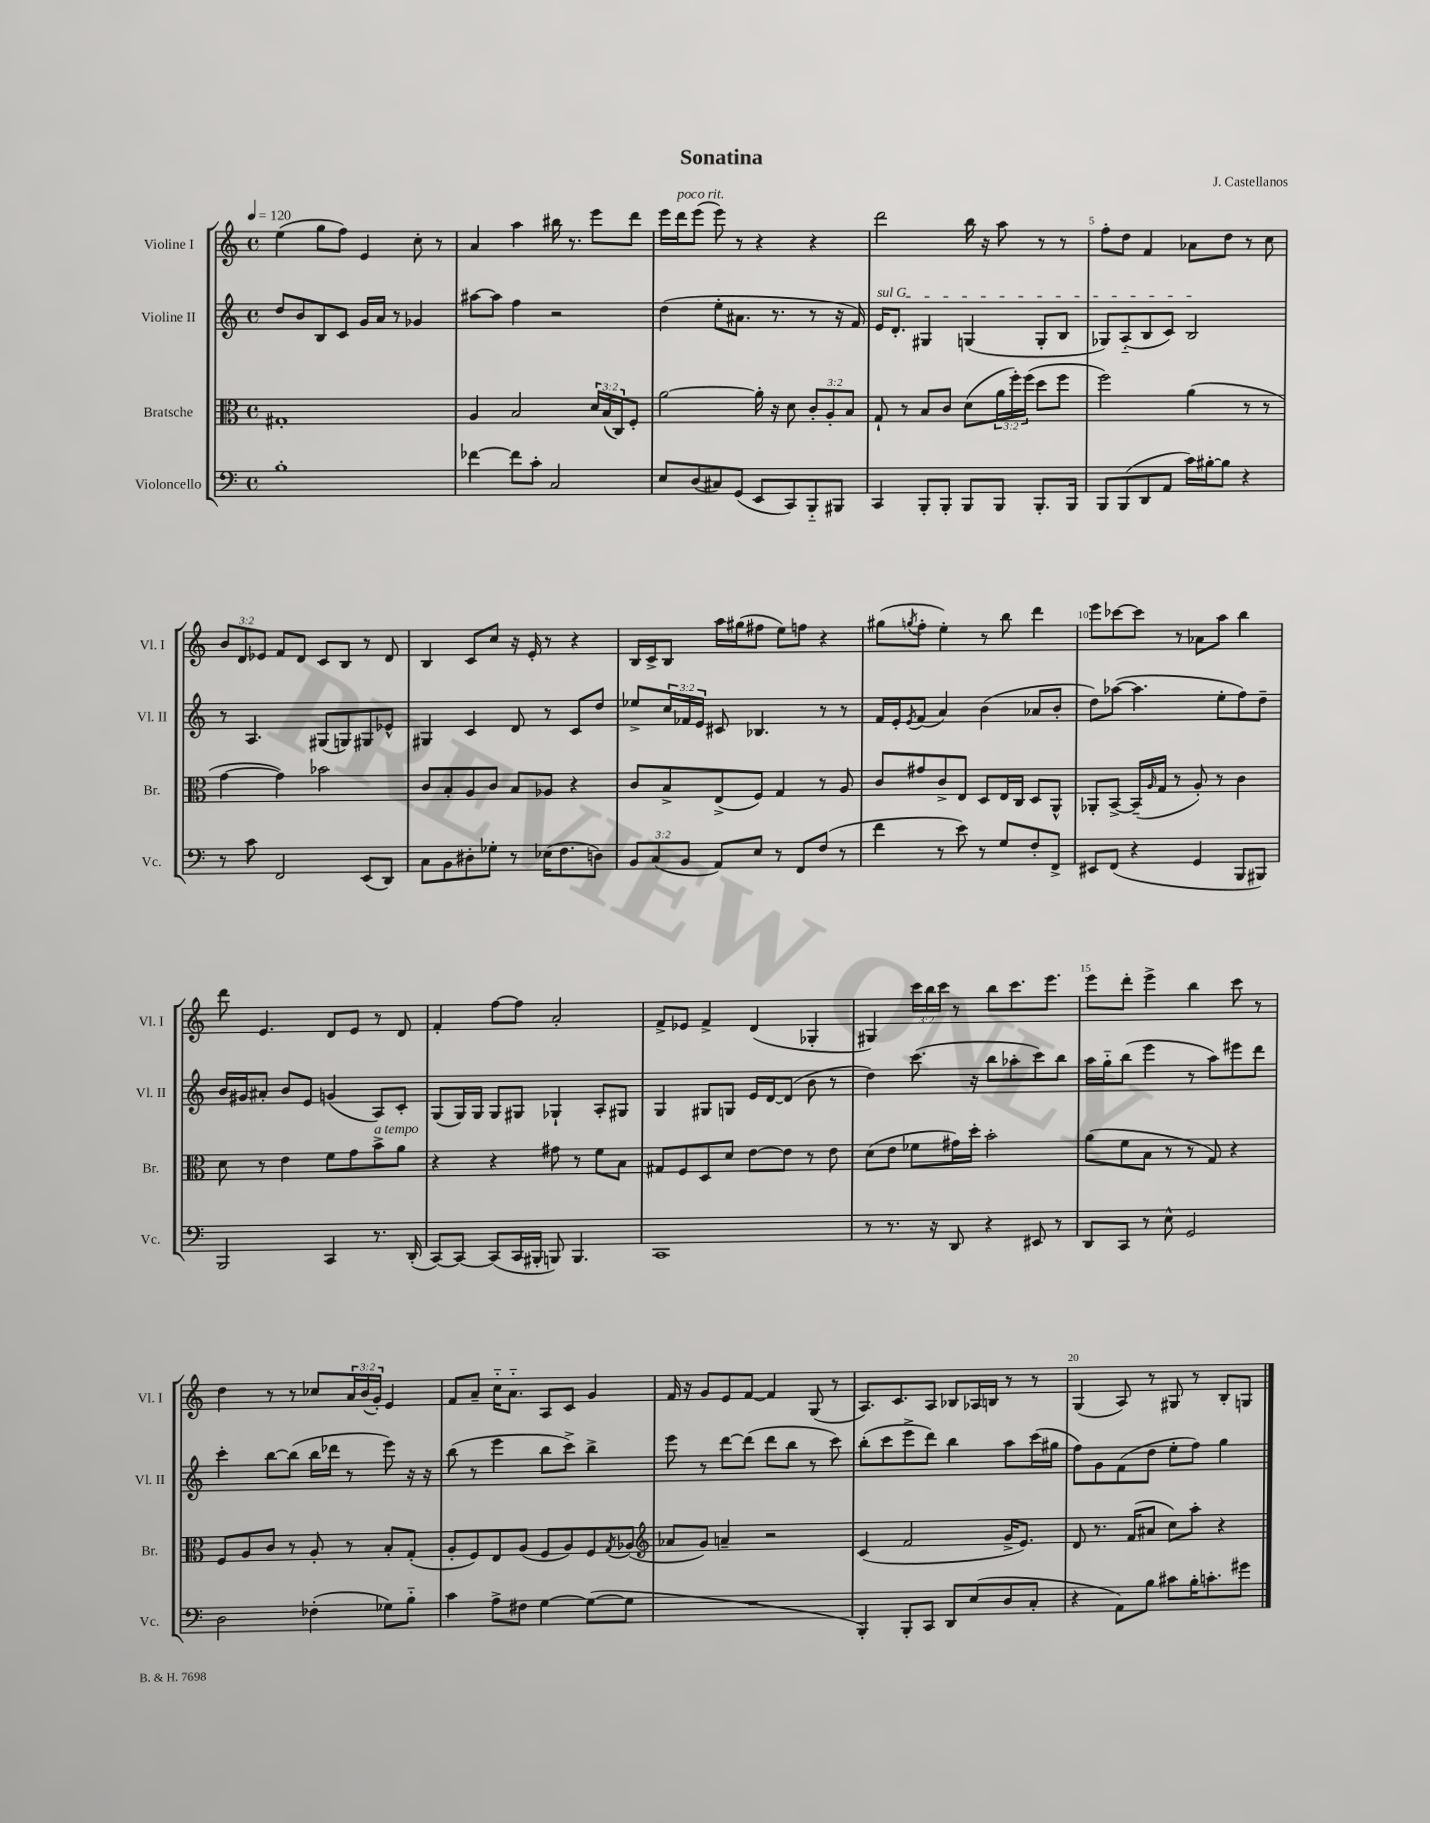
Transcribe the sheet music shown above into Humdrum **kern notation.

**kern	**kern	**kern	**kern
*staff4	*staff3	*staff2	*staff1
*clefF4	*clefC3	*clefG2	*clefG2
*k[]	*k[]	*k[]	*k[]
*M4/4	*M4/4	*M4/4	*M4/4
*met(c)	*met(c)	*met(c)	*met(c)
*MM120	*MM120	*MM120	*MM120
1B'	1G#'	8dd/L	(4ee\
.	.	8b/	.
.	.	8B/	8gg\L
.	.	8c/J	8ff\J)
.	.	16g/LL	4e/
.	.	16a/JJ	.
.	.	8r	.
.	.	4g-/	8cc'\
.	.	.	8r
=	=	=	=
[4f-\	4A/	[8aa#\L	4a/
.	.	8aa#\]J	.
8f-\]L	2B/	4ff\	4aa\
8c'\J	.	.	.
2C/	.	2r	16bb#\
.	.	.	8.r
.	24d/LL	.	8eee\L
.	(24B/	.	.
.	24C/J)	.	.
.	8F'/J	.	8ddd\J
=	=	=	=
8E/L	[2a\	(4dd\	16eee\LL
.	.	.	16ddd\J
(8D/	.	.	(8eee\J
8C#/)	.	8ee'\L	8eee\)
(8GG/J	.	8.a#\J	8r
8EE/L	16a'\]	.	4r
.	16r	8.r	.
8CC/)	8d\	.	.
8BBB'~/	12c'/L	8r	4r
.	12A'/	.	.
8BBB#/J	.	16r	.
.	12B/J	.	.
.	.	16f/)	.
=	=	=	=
4CC/	8G`/	16e/LK	2ddd\
.	.	8.d'/J	.
.	8r	.	.
8BBB'/L	8B/L	4G#/	.
8BBB'/J	8c/J	.	.
8BBB/L	(8d\L	(4G/	16bb\
.	.	.	16r
8BBB/J	24a\L	.	8aa\
.	24ff'\)	.	.
.	(24ff\JJ	.	.
8.BBB'/L	8dd\L	8G'/L	8r
.	8ff\J	8B/J	8r
16BBB/Jk	.	.	.
=	=	=	=
8BBB/L	2ff\)	8G-/L)	8ff'\L
(8BBB/	.	(8A'~/	8dd\J
8DD/	.	8B/	4f/
8AA/J	.	8c/J)	.
16c\LL)	(4a\	2B/	8a-\L
[16B#'\J	.	.	.
8B#\]J	.	.	8dd\J
4r	8r	.	8r
.	8r	.	8cc\
=	=	=	=
8r	[4g\	8r	12b/L
.	.	.	12d/
8c\	.	4.A/	.
.	.	.	12e-/J
2FF/	4g\])	.	8f/L
.	.	.	8d/J
.	2b-\	(8G#/L	8c/L
.	.	8G/)	8B/J
(8EE/L	.	8G#/	8r
8DD/J)	.	8e-^^/J	8d/
=	=	=	=
8C\L	8c/L	4G#/	4B/
8BB\	8B'/	.	.
8D#'\	8A/	4c/	8c/L
8G-'\J	8c/J	.	8cc/J
8r	8B/L	8d/	16r
.	.	.	16e'/
(16E-\LK	8A-/J	8r	8r
8.F\	.	.	.
.	4r	8c/L	4r
8D\J)	.	8dd/J	.
=	=	=	=
12BB/L	8c/L	8ee-^/L	16B/LL
.	.	.	16c^/J
(12C/	.	.	.
.	8B^/	24cc/L	8B/J
12BB/J	.	24f-/	.
.	.	24e/JJ	.
8AA/L)	(8E^/	8c#/	16aa\LL
.	.	.	(16gg#\J
8E/J	8F/J)	4.B-/	8ff#\J
8r	4G/	.	8ee\L)
8FF/L	.	.	8ff\J
(8F/J	8r	8r	4r
8r	8A/	8r	.
=	=	=	=
4f\	8c/L	16f/LL	(8gg#\L
.	.	16e'/J	.
.	.	8qe/	8qgg/
.	8g#/	(8f/J	8ff'\J
8r	8c^/	4a/)	4ee'\)
8e\)	8E/J	.	.
8r	8D/L	(4b\	8r
8G/L	16E/L	.	8bb\
.	16C/JJ	.	.
8F'/	8D/L	8a-/L	4ddd\
8FF^/J	8AA^^/J	8b'/J	.
=	=	=	=
8EE#/L	8AA-'/L	8dd\L)	8eee\L
(8FF/J	[8BB^/J	([8aa-\J	[8ccc-\
4r	(16BB~/]LL	4.aa-\]	8ccc-\]J
.	16qqA/	.	.
.	16G/JJ	.	.
.	8r	.	8r
4GG/	8A'/)	.	8a-\L
.	8r	8ee'\L	8aa\J
8BBB/L	4c\	8ff\)	4bb\
8BBB#/J)	.	8dd~\J	.
=	=	=	=
2BBB/	8d\	16b/LL	8ddd\
.	.	16g#/J	.
.	8r	8a#'/J	4.e/
.	4e\	8b/L	.
.	.	8e/J	.
4CC/	8f\L	(4g/	8d/L
.	8g\	.	8e/J
8.r	8b^\	8A/L)	8r
.	8a\J	8c'/J	8d/
(16DD'/	.	.	.
=	=	=	=
[8CC/L)	4r	(8G/L	4f'/
8CC/_J	.	16G/L)	.
.	.	16G/JJ	.
(8CC/]L	4r	8G/L	[8ff\L
16CC/L	.	8G#/J	8ff\]J
16BBB#'/JJ	.	.	.
8BBB/)	8g#\	4G-`/	2a'/
4.BBB/	8r	.	.
.	8f\L	8A'/L	.
.	8B\J	8G#/J	.
=	=	=	=
1CC	8G#/L	4G/	8f^/L
.	8F/	.	8e-/J
.	8D/	8G#/L	4f^/
.	8d/J	8G/J	.
.	[8e\L	16e/LL	(4d/
.	.	[16d/J	.
.	8e\]J	(8d/]J	.
.	8r	8b\	4G-'/
.	8e\	8r	.
=	=	=	=
8r	(8d\L	4dd\)	4G#/)
8.r	8e\J	.	.
.	8f-\L	(8.ccc\	24ccc\LL
.	.	.	24bb\
16r	.	.	.
.	.	.	24ccc\JJ
8DD/	16g#\L)	.	8r
.	16dd'\JJ	16r	.
4r	2b'\	8bb\L	8bb\L
.	.	8aa-'\	8.ccc\
8EE#/	.	8ccc\)	.
.	.	.	8.eee\J
8r	.	8bb\J	.
=	=	=	=
8DD/L	(8a\L	16aa\LL	8eee\L
.	.	16gg'~\J	.
8CC/J	8f\	(8bb\J	8ddd'\J
8r	8B\J	4eee\	4eee^\
8E^^\	8r	.	.
2GG/	8r	8r	4bb\
.	8G/)	8aa\L)	.
.	4r	8eee#\	8ccc\
.	.	8ddd\J	8r
=	=	=	=
2D\	8F/L	4ccc'\	4dd\
.	8A/	.	.
.	8c/J	[8bb\L	8r
.	8r	(8bb\]J	8r
(4F-'\	8A'/	16bb\LL	8cc-/L
.	.	16ddd-\JJ	.
.	8r	8r	24a/L
.	.	.	(24b/
.	.	.	24g'/JJ)
8G-\L)	8B'/L	8eee\)	4e/
8B'~\J	(8G'/J	16r	.
.	.	16r	.
=	=	=	=
4c\	8A'/L	(8bb\	8f/L
.	8F/)	8r	8a~/J
8A^\L	8E/	4eee\	16cc'~\LK
.	.	.	8.a'~\J
8F#\J	(8A/J	.	.
[4G\	8F/L	8bb\L	8A/L
.	8A/)	8ccc^\J)	8c/J
(8G\_L	8F/	4bb^\	4g/
.	8qG/	.	.
8G\]J	(8A-/J	.	.
=	=	=	=
*	*clefG2	*	*
1r	8a-/L	8eee\	16f/
.	.	.	16r
.	8g/J)	8r	8g/L
.	4a~/	[8ddd\L	8e/
.	.	(8ddd\]J	[8f/J
.	2r	8ddd\L	4f/]
.	.	8bb\J	.
.	.	8r	(8G/
.	.	8ccc\)	8r
=	=	=	=
4BBB'/)	(4c/	(8bb'\L	8.A/L)
.	.	8ccc\	.
.	.	.	8.c/
8BBB'/L	2f/	8eee^\	.
8CC/J	.	8ddd\J)	8A/J
8DD/L	.	4bb\	8B-/L
(8E/	.	.	16A-/L
.	.	.	16B/JJ
8D/	16g^/LK	8aa\L	8r
.	8.e/J)	.	.
8C'/J	.	(16ccc\L	8r
.	.	16gg#\JJ	.
=	=	=	=
4r	8d/	8ff\L)	(4G/
.	8.r	8g\	.
8AA\L)	.	(8f\	8A/)
.	(16f/LK	.	.
8B\J	8a#/J	8dd\J	8r
8c#\L	8cc\L)	8ee'\L	8G#/
16B'\K	8aa'\J	8ff\J)	8r
8.c'\	.	.	.
.	4r	4gg\	8B'/L
8g#\J	.	.	8G/J
==	==	==	==
*-	*-	*-	*-
